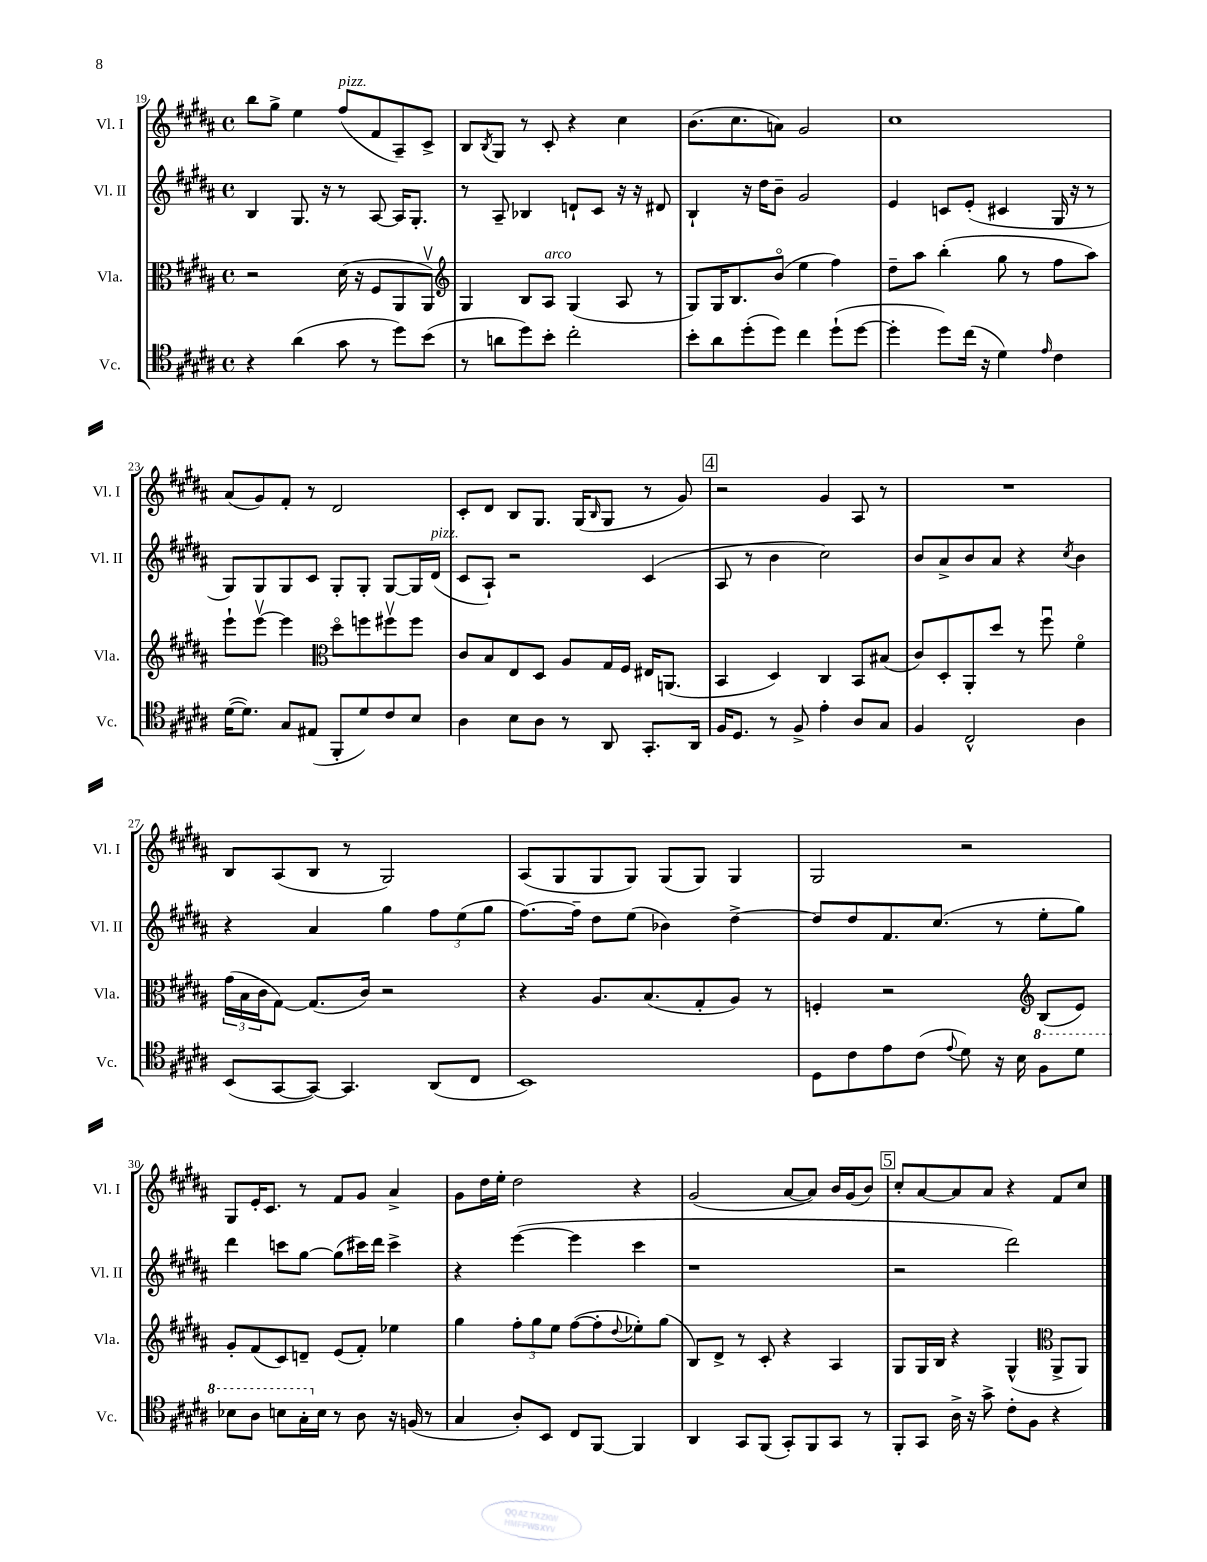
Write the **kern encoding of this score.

**kern	**kern	**kern	**kern
*staff4	*staff3	*staff2	*staff1
*clefC4	*clefC3	*clefG2	*clefG2
*k[f#c#g#d#a#]	*k[f#c#g#d#a#]	*k[f#c#g#d#a#]	*k[f#c#g#d#a#]
*M4/4	*M4/4	*M4/4	*M4/4
*met(c)	*met(c)	*met(c)	*met(c)
4r	2r	4B	8bb
.	.	.	8gg#^
(4a#	.	8.G#	4ee
.	.	16r	.
8g#	(16d#	8r	(8ff#
.	16r	.	.
8r	8F#	[8A#	8f#
8dd#)	8AA#	16A#]	8A#~)
.	.	8.G#'	.
(8b	8AA#v)	.	8c#^
=	=	=	=
*	*clefG2	*	*
8r	4G#	8r	8B
.	.	.	8qB
8a	.	8A#~	8G#
8dd#)	8B	4B-	8r
8b'	8A#	.	8c#'
2cc#'	(4G#	8d`	4r
.	.	8c#	.
.	8A#	16r	4cc#
.	.	16r	.
.	8r	8d#	.
=	=	=	=
8b'	8G#)	4B`	(8.b
8a#	16G#	.	.
.	8.B	.	8.cc#
(8dd#'	.	16r	.
.	.	16dd#	.
8dd#)	(8bo	8b~	8a)
4cc#	4ee	2g#	2g#
(8dd#`	4ff#)	.	.
[8dd#	.	.	.
=	=	=	=
4dd#']	8dd#~	4e	1cc#
.	8aa#	.	.
8dd#)	(4bb'	8c	.
(16cc#	.	(8e'	.
16r	.	.	.
4d#)	8gg#	4c#	.
.	8r	.	.
16qqe	.	.	.
4c#	8ff#	16G#	.
.	.	16r	.
.	8aa#)	8r	.
=	=	=	=
([16d#	8eee`	8G#)	(8a#
8.d#])	.	.	.
.	[8eeev	8G#	8g#)
8G#	4eee]	8G#	8f#'
(8E#	.	8c#	8r
*	*clefC3	*	*
8FF#'	8dd#o	8G#'	2d#
8d#)	8ff	8G#'	.
8c#	8ff#v	[8G#	.
8B	8ff#	16G#]	.
.	.	(16d#	.
=	=	=	=
4A#	8c#	8c#	8c#'
.	8B	8A#`)	8d#
8B	8E	2r	8B
8A#	8D#	.	8.G#
8r	8A#	.	.
.	.	.	(16G#
.	.	.	16qqB
8AA#	16G#	.	8G#
.	16F#	.	.
8.GG#'	16E#	(4c#	8r
.	(8.AA	.	.
.	.	.	8g#)
16AA#	.	.	.
=	=	=	=
16F#	4BB	8A#	2r
8.D#	.	.	.
.	.	8r	.
8r	4D#)	4b	.
8F#^	.	.	.
4e'	4C#	2cc#)	4g#
8A#	8BB	.	8A#
8G#	(8B#	.	8r
=	=	=	=
4F#	8c#)	8b	1r
.	8D#'	8a#^	.
2C#^^	8AA#'	8b	.
.	8dd#	8a#	.
.	8r	4r	.
.	8ff#u	.	.
.	.	8qcc#	.
4A#	4f#o	4b	.
=	=	=	=
(8BB	(24g#	4r	8B
.	24B	.	.
.	24c#	.	.
[8GG#	[8G#)	.	(8A#
8GG#_)	(8.G#]	4a#	8B
4.GG#]	.	.	8r
.	16c#)	.	.
.	2r	4gg#	2G#)
(8AA#	.	12ff#	.
.	.	(12ee	.
8C#	.	.	.
.	.	12gg#	.
=	=	=	=
1BB)	4r	[8.ff#)	(8A#
.	.	.	8G#
.	.	16ff#~]	.
.	8.A#	8dd#	8G#
.	.	(8ee	8G#)
.	(8.B	.	.
.	.	4b-)	(8G#
.	8G#'	.	8G#)
.	8A#)	[4dd#^	4G#
.	8r	.	.
=	=	=	=
8D#	4F'	8dd#]	2G#
8c#	.	8dd#	.
8e	2r	8.f#	.
(8c#	.	.	.
.	.	(8.cc#	.
8qqe	.	.	.
8d#)	.	.	2r
16r	.	8r	.
16B	.	.	.
*	*clefG2	*	*
8f#	(8B	8ee'	.
8dd#	8e)	8gg#)	.
=	=	=	=
8b-	8g#'	4ddd#	8G#
8a#	(8f#	.	16e'
.	.	.	8.c#
8b	8c#)	8ccc	.
16g#'	8d~	[8gg#	8r
16B	.	.	.
8r	(8e	(8gg#]	8f#
8A#	8f#')	16ccc#)	8g#
.	.	16ddd#	.
16r	4ee-	4ccc#^	4a#^
(16F	.	.	.
8r	.	.	.
=	=	=	=
4G#	4gg#	4r	8g#
.	.	.	16dd#
.	.	.	16ee'
8A#')	12ff#'	([4eee	2dd#
.	12gg#	.	.
8BB	.	.	.
.	12ee	.	.
8C#	([8ff#	4eee]	.
[8FF#	8ff#']	.	.
.	8qqdd#	.	.
4FF#]	8ee-')	4ccc#	4r
.	(8gg#	.	.
=	=	=	=
4AA#	8B)	1r	(2g#
.	8d#^	.	.
8GG#	8r	.	.
(8FF#	8c#'	.	.
8GG#')	4r	.	[8a#
8FF#	.	.	8a#])
8GG#	4A#	.	16b
.	.	.	(16g#
8r	.	.	8b)
=	=	=	=
8FF#'	8G#	2r	8cc#'
8GG#	16G#	.	[8a#
.	16B	.	.
16A#^	4r	.	8a#]
16r	.	.	.
8g#^	.	.	8a#
8c#'	(4G#^^	2ddd#)	4r
8F#	.	.	.
*	*clefC3	*	*
4r	8AA#^	.	8f#
.	8AA#)	.	8cc#
==	==	==	==
*-	*-	*-	*-
